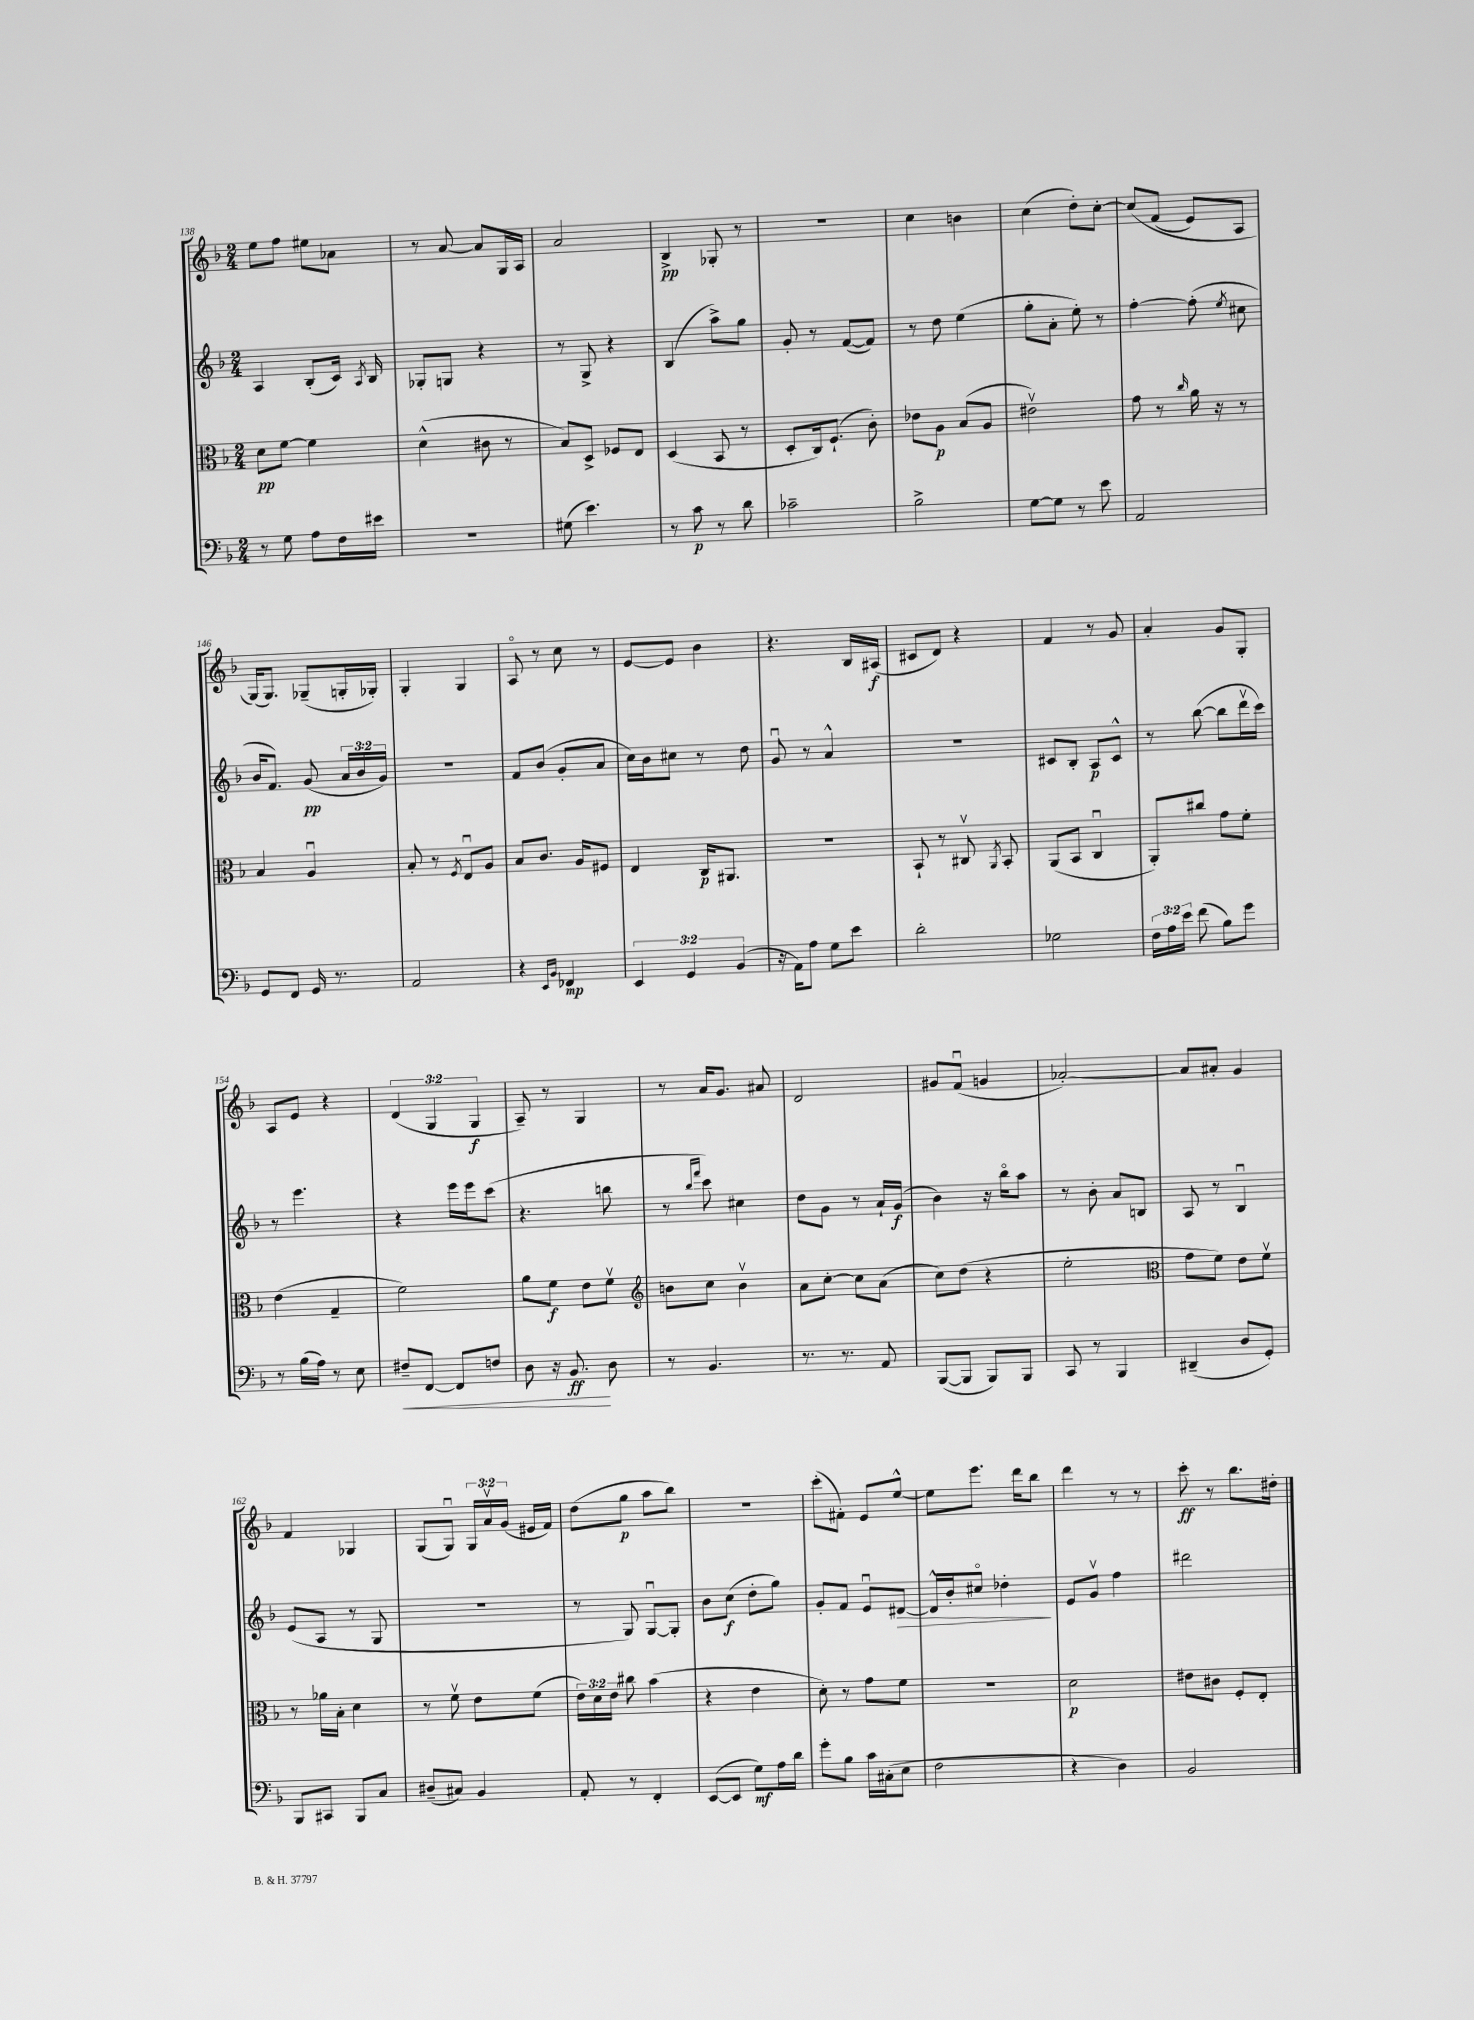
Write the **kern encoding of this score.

**kern	**dynam	**kern	**dynam	**kern	**dynam	**kern	**dynam
*part4	*part4	*part3	*part3	*part2	*part2	*part1	*part1
*staff4	*staff4	*staff3	*staff3	*staff2	*staff2	*staff1	*staff1
*clefF4	*	*clefC3	*	*clefG2	*	*clefG2	*
*k[b-]	*	*k[b-]	*	*k[b-]	*	*k[b-]	*
*M2/4	*	*M2/4	*	*M2/4	*	*M2/4	*
=138	=138	=138	=138	=138	=138	=138	=138
8r	.	8d\L	pp	4A/	.	8ee\L	.
8G\	.	[8f\J	.	.	.	8ff\J	.
8A\L	.	4f\]	.	(8B-'/L	.	8ee#X\L	.
16F\L	.	.	.	16c/Jk)	.	8a-X\J	.
.	.	.	.	8qA/	.	.	.
16e#X\JJ	.	.	.	16B-/	.	.	.
=139	=139	=139	=139	=139	=139	=139	=139
2r	.	(4d^^\	.	8G-X'/L	.	8r	.
.	.	.	.	8Gn/J	.	[8a/	.
.	.	8c#X\	.	4r	.	8a/L]	.
.	.	8r	.	.	.	16G/L	.
.	.	.	.	.	.	16A/JJ	.
=140	=140	=140	=140	=140	=140	=140	=140
(8G#X\	.	8B-/L)	.	8r	.	2a/	.
4.e\)	.	8D^/J	.	8G^/	.	.	.
.	.	8F-X/L	.	4r	.	.	.
.	.	8E/J	.	.	.	.	.
=141	=141	=141	=141	=141	=141	=141	=141
8r	.	(4D/	.	(4B-/	.	4B-^/	pp
8c\	p	.	.	.	.	.	.
8r	.	8BB-/	.	8aa^\L)	.	8G-X'/	.
8d\	.	8r	.	8gg\J	.	8r	.
=142	=142	=142	=142	=142	=142	=142	=142
2c-X~\	.	8D'/L	.	8g'/	.	2r	.
.	.	16C/k)	.	8r	.	.	.
.	.	(8.F`/J	.	.	.	.	.
.	.	.	.	([8f/L	.	.	.
.	.	8c'\)	.	8f/J])	.	.	.
=143	=143	=143	=143	=143	=143	=143	=143
2B-^\	.	8e-X\L	.	8r	.	4cc\	.
.	.	8A\J	p	8dd\	.	.	.
.	.	(8B-/L	.	(4ee\	.	4bn\	.
.	.	8A/J	.	.	.	.	.
=144	=144	=144	=144	=144	=144	=144	=144
[8G\L	.	2e#Xv\)	.	8gg'\L	.	(4cc\	.
8G\J]	.	.	.	8a'\J	.	.	.
8r	.	.	.	8ee'\)	.	8dd'\L)	.
8e\	.	.	.	8r	.	[8cc'\J	.
=145	=145	=145	=145	=145	=145	=145	=145
2AA/	.	8g\	.	[4ff'\	.	(8cc/L]	.
.	.	8r	.	.	.	(8f/J	.
.	.	16qqcc/	.	.	.	.	.
.	.	16a\	.	(8ff'\]	.	8e/L)	.
.	.	16r	.	.	.	.	.
.	.	.	.	8qee/	.	.	.
.	.	8r	.	8cc#X\	.	8A/J	.
!!LO:LB:g=z
=146	=146	=146	=146	=146	=146	=146	=146
8GG/L	.	4B-/	.	16b-/KL	.	(16G/KL)	.
.	.	.	.	8.f/J)	.	8.G/J)	.
8FF/J	.	.	.	.	.	.	.
16GG/	.	4Au/	.	(8g/	pp	(8G-X~/L	.
8.r	.	.	.	.	.	.	.
.	.	.	.	24a/LL	.	16Gn'/L	.
.	.	.	.	24b-/	.	.	.
.	.	.	.	.	.	16G-X'/JJ)	.
.	.	.	.	24g/JJ)	.	.	.
=147	=147	=147	=147	=147	=147	=147	=147
2AA/	.	8B-'/	.	2r	.	4G'/	.
.	.	8r	.	.	.	.	.
.	.	8qF/	.	.	.	.	.
.	.	8Eu/L	.	.	.	4G/	.
.	.	8A/J	.	.	.	.	.
=148	=148	=148	=148	=148	=148	=148	=148
4r	.	8B-/L	.	8f/L	.	8A/	.
.	.	8.c/J	.	(8b-/J	.	8r	.
16qqEE/LL	.	.	.	.	.	.	.
16qqBB-/JJ	.	.	.	.	.	.	.
4FF-X/	mp	.	.	8g'/L	.	8cc\	.
.	.	16A/KL	.	.	.	.	.
.	.	8F#X/J	.	8a/J	.	8r	.
=149	=149	=149	=149	=149	=149	=149	=149
6EE/	.	4E/	.	16cc\LL)	.	[8e/L	.
.	.	.	.	16b-\J	.	.	.
.	.	.	.	8cc#X\J	.	8e/J]	.
6GG/	.	.	.	.	.	.	.
.	.	16C/KL	p	8r	.	4b-\	.
.	.	8.AA#X/J	.	.	.	.	.
(6BB-/	.	.	.	.	.	.	.
.	.	.	.	8dd\	.	.	.
=150	=150	=150	=150	=150	=150	=150	=150
16r	.	2r	.	8gu/	.	4.r	.
16AA\KL)	.	.	.	.	.	.	.
8A\J	.	.	.	8r	.	.	.
8G\L	.	.	.	4a^^/	.	.	.
8e\J	.	.	.	.	.	16B-/LL	.
.	.	.	.	.	.	(16A#X/JJ	f
=151	=151	=151	=151	=151	=151	=151	=151
2d'\	.	8BB-`/	.	2r	.	8c#X/L	.
.	.	8r	.	.	.	8d/J)	.
.	.	8C#Xv/	.	.	.	4r	.
.	.	8qAA/	.	.	.	.	.
.	.	8BB-'/	.	.	.	.	.
=152	=152	=152	=152	=152	=152	=152	=152
2G-X\	.	(8AA/L	.	8c#X/L	.	4f/	.
.	.	8BB-/J	.	8B-'/J	.	.	.
.	.	4Cu/	.	8A/L	p	8r	.
.	.	.	.	8c#^^/J	.	8g/	.
=153	=153	=153	=153	=153	=153	=153	=153
24F\LL	.	8AA'/L)	.	8r	.	4a'/	.
24A\	.	.	.	.	.	.	.
24e\JJ	.	.	.	.	.	.	.
(8f\	.	8cc#X/J	.	([8bb-\	.	.	.
8B-\L)	.	8g\L	.	8bb-\L]	.	8g/L	.
8g\J	.	8f'\J	.	16dddv\L	.	8G'/J	.
.	.	.	.	16ccc\JJ)	.	.	.
!!LO:LB:g=z
=154	=154	=154	=154	=154	=154	=154	=154
8r	.	(4e\	.	8r	.	8A/L	.
(16B-\LL	.	.	.	4.eee\	.	8e/J	.
16A\JJ)	.	.	.	.	.	.	.
8r	.	4G~/	.	.	.	4r	.
8E\	.	.	.	.	.	.	.
=155	=155	=155	=155	=155	=155	=155	=155
!	!LO:HP:b	!	!	!	!	!	!
8F#X~/L	<	2f\)	.	4r	.	(6d/	.
[8FF/J	.	.	.	.	.	.	.
.	.	.	.	.	.	6G/	.
8FF/L]	.	.	.	16eee\LL	.	.	.
.	.	.	.	16eee\J	.	.	.
.	.	.	.	.	.	6G/	f
8Fn/J	.	.	.	(8ccc\J	.	.	.
=156	=156	=156	=156	=156	=156	=156	=156
8D\	.	8a\L	.	4.r	.	8A~/)	.
16r	.	8f\J	f	.	.	8r	.
8.BB-/	ff	.	.	.	.	.	.
.	.	8e\L	.	.	.	4G/	.
8D\	[	8fv\J	.	8bbn\	.	.	.
=157	=157	=157	=157	=157	=157	=157	=157
*	*	*clefG2	*	*	*	*	*
8r	.	8bn\L	.	8r	.	8r	.
.	.	.	.	16qqbb-/LL	.	.	.
.	.	.	.	16qqfff/JJ	.	.	.
4.BB-/	.	8cc\J	.	8ccc\)	.	16a/KL	.
.	.	.	.	.	.	8.g/J	.
.	.	4bv\	.	4cc#X\	.	.	.
.	.	.	.	.	.	8a#X/	.
=158	=158	=158	=158	=158	=158	=158	=158
8.r	.	8a\L	.	8dd\L	.	2d/	.
.	.	[8cc'\J	.	8g\J	.	.	.
8.r	.	.	.	.	.	.	.
.	.	8cc\L]	.	8r	.	.	.
8AA/	.	(8a\J	.	16a`/LL	.	.	.
.	.	.	.	(16g/JJ	f	.	.
=159	=159	=159	=159	=159	=159	=159	=159
([8BBB-/L	.	8cc\L)	.	4b-\)	.	8g#X/L	.
8BBB-/J]	.	(8dd\J	.	.	.	(8fu/J	.
8BBB-/L)	.	4r	.	16r	.	4gn/	.
.	.	.	.	16bb-\KL	.	.	.
8BBB-/J	.	.	.	8aa\J	.	.	.
=160	=160	=160	=160	=160	=160	=160	=160
8CC/	.	2ee'\	.	8r	.	[2a-X'/)	.
8r	.	.	.	8b-'\	.	.	.
4BBB-/	.	.	.	8a/L	.	.	.
.	.	.	.	8Bn/J	.	.	.
=161	=161	=161	=161	=161	=161	=161	=161
*	*	*clefC3	*	*	*	*	*
(4DD#X~/	.	8g\L	.	8A/	.	8a-/L]	.
.	.	8f\J)	.	8r	.	8a#X'/J	.
8D/L	.	8e\L	.	4B-u/	.	4g/	.
8GG'/J)	.	8fv\J	.	.	.	.	.
!!LO:LB:g=z
=162	=162	=162	=162	=162	=162	=162	=162
8BBB-/L	.	8r	.	(8e/L	.	4f/	.
8CC#X/J	.	16a-X\LL	.	8A/J	.	.	.
.	.	16B-'\JJ	.	.	.	.	.
8BBB-/L	.	4d\	.	8r	.	4G-X/	.
8C/J	.	.	.	8G/	.	.	.
=163	=163	=163	=163	=163	=163	=163	=163
(8D#X~/L	.	8r	.	2r	.	(8G/L	.
8C#X/J)	.	8fv\	.	.	.	8Gu/J)	.
4BB-/	.	8e\L	.	.	.	24G/LL	.
.	.	.	.	.	.	24av/	.
.	.	.	.	.	.	(24g/JJ	.
.	.	(8f\J	.	.	.	16e#X/LL	.
.	.	.	.	.	.	16f/JJ)	.
=164	=164	=164	=164	=164	=164	=164	=164
8AA'/	.	24e\LL)	.	8r	.	(8dd\L	.
.	.	24d\	.	.	.	.	.
.	.	24e\JJ	.	.	.	.	.
8r	.	8cc#X\	.	8G/)	.	8gg\J	p
4FF'/	.	(4b-\	.	[8Gu/L	.	8aa\L	.
.	.	.	.	8G'/J]	.	8bb-\J)	.
=165	=165	=165	=165	=165	=165	=165	=165
([8EE/L	.	4r	.	8b-\L	.	2r	.
8EE/J]	.	.	.	(8cc\J	f	.	.
8G\L)	mf	4e\	.	8dd'\L	.	.	.
16A\L	.	.	.	8gg\J)	.	.	.
16d\JJ	.	.	.	.	.	.	.
=166	=166	=166	=166	=166	=166	=166	=166
8g'\L	.	8d'\)	.	8g'/L	.	(8ccc'\L	.
8B-\J	.	8r	.	8f/J	.	8f#X'\J)	.
16c\LL	.	8g\L	.	8eu/L	.	8e/L	.
(16C#X'\J	.	.	.	.	.	.	.
!	!	!	!	!	!LO:HP:b	!	!
8E\J	.	8f\J	.	[8d#X/J	>	[8ee^^/J	.
=167	=167	=167	=167	=167	=167	=167	=167
2F\	.	2r	.	16d#^^/LL]	.	8ee\L]	.
.	.	.	.	16b-'/J	.	.	.
.	.	.	.	8cc#X/J	.	8.eee\J	.
.	.	.	.	4dd-X'\	.	.	.
.	.	.	.	.	.	16ddd\KL	.
.	.	.	.	.	.	8bb-\J	.
.	.	.	.	.	]	.	.
=168	=168	=168	=168	=168	=168	=168	=168
4r	.	2d\	p	8e/L	.	4ddd\	.
.	.	.	.	8gv/J	.	.	.
4D\)	.	.	.	4ff\	.	8r	.
.	.	.	.	.	.	8r	.
=169	=169	=169	=169	=169	=169	=169	=169
2BB-/	.	8e#X\L	.	2ddd#X\	.	8ccc'\	ff
.	.	8c#X\J	.	.	.	8r	.
.	.	8F'/L	.	.	.	8.bb-\L	.
.	.	8E'/J	.	.	.	.	.
.	.	.	.	.	.	16dd#X'\Jk	.
==	==	==	==	==	==	==	==
*-	*-	*-	*-	*-	*-	*-	*-
